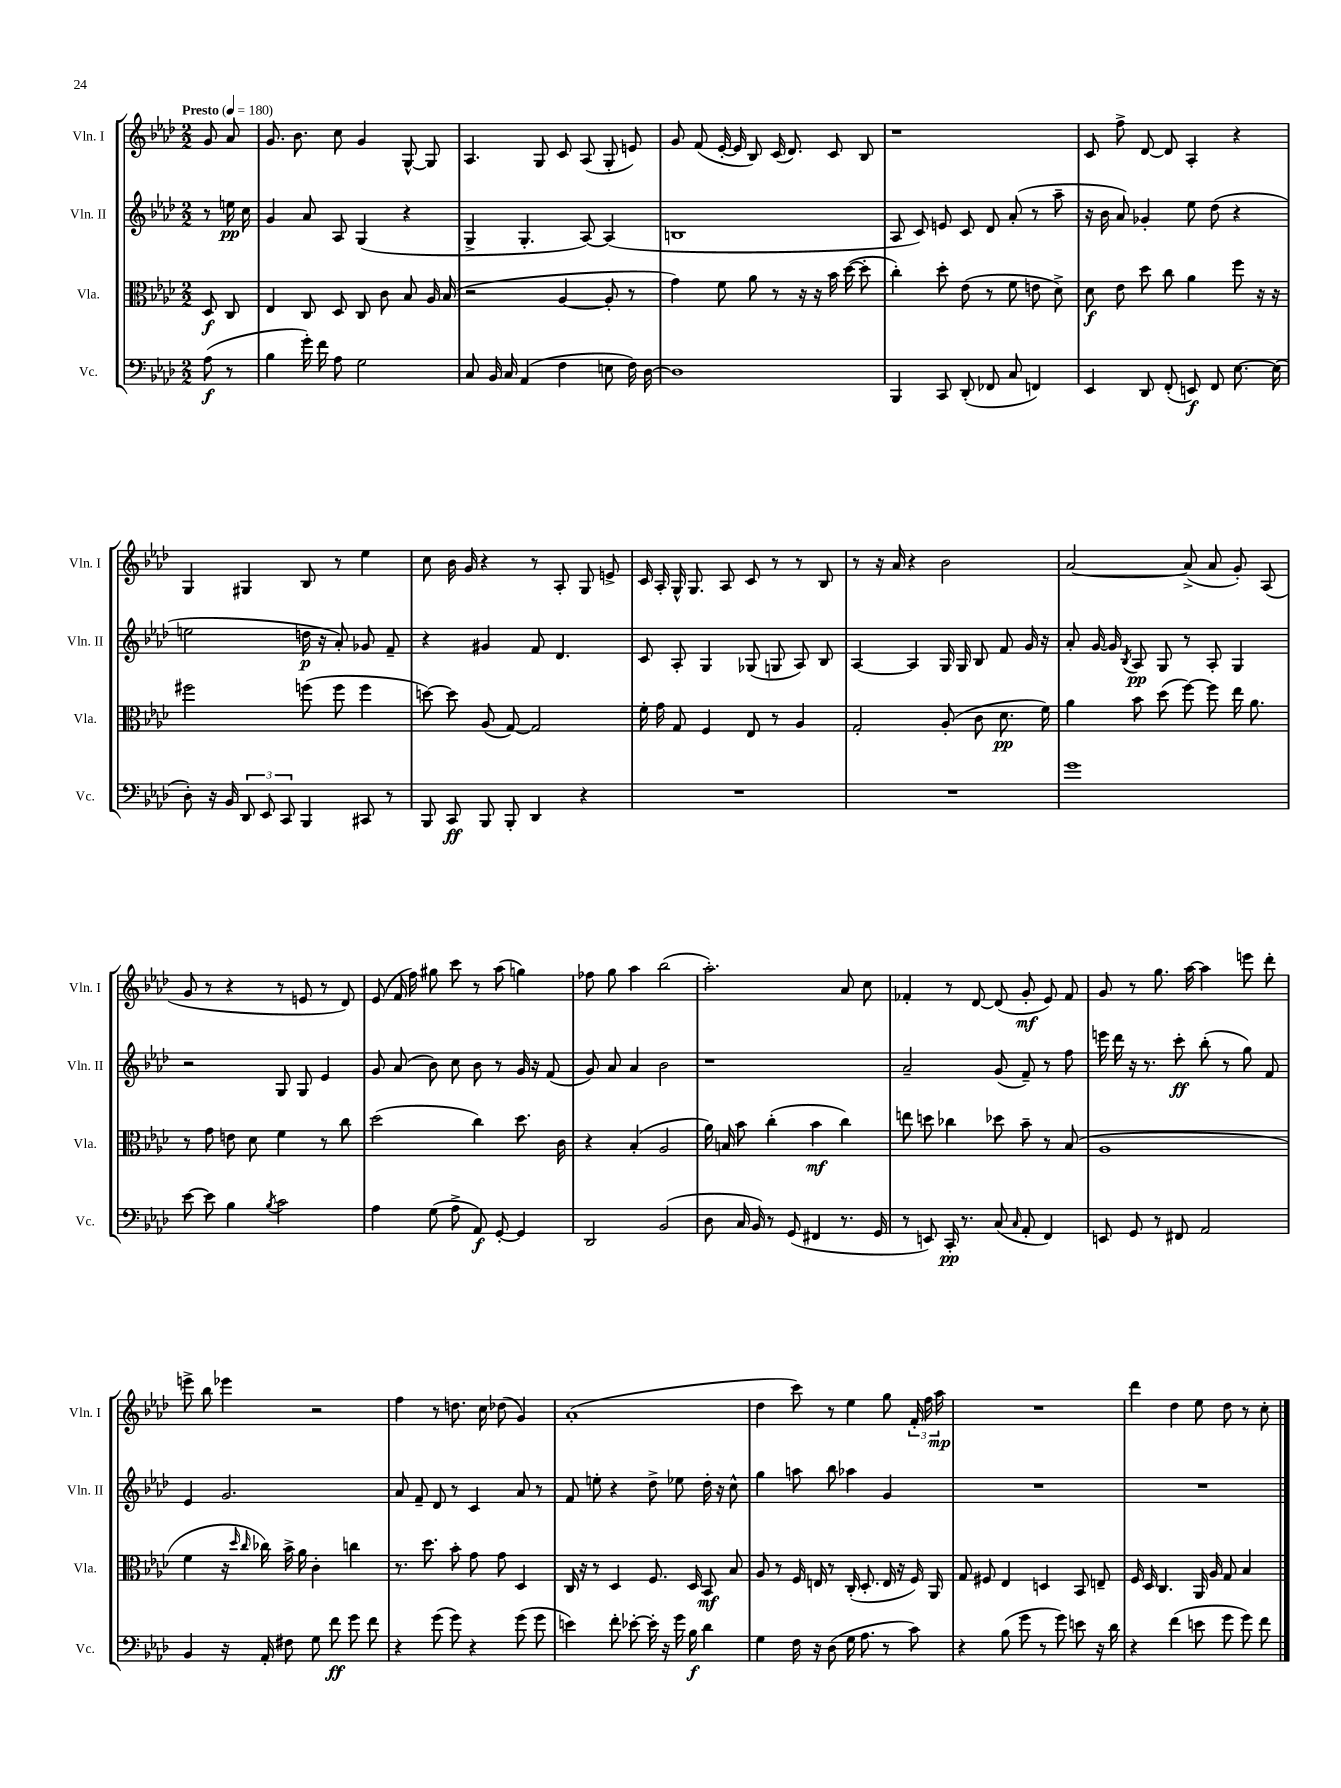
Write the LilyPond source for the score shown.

<<
\new StaffGroup <<
\new Staff = "s0" \with { instrumentName = "Vln. I" shortInstrumentName = "Vln. I" } {
    \clef treble \key aes \major \numericTimeSignature \time 2/2 \partial 4 \tempo "Presto" 4 = 180
    \autoBeamOff g'8 aes'8 |
    g'8. bes'8. c''8 g'4 g8~-^ g8 |
    aes4. g8 c'8 aes8( g8-. e'8) |
    g'8 f'8( ees'16~-. ees'16 bes8) c'16( des'8.) c'8 bes8 |
    r1 |
    c'8 f''8-> des'8~ des'8 aes4-. r4 |
    g4 gis4 bes8 r8 ees''4 |
    c''8 bes'16 g'16 r4 r8 aes8-. g8 e'8-> |
    c'16 aes16-. g16-^ g8. aes8 c'8 r8 r8 bes8 |
    r8 r16 aes'16 r4 bes'2 |
    aes'2~ aes'8->( aes'8 g'8-.) aes8( |
    g'8 r8 r4 r8 e'8 r8 des'8) |
    ees'8( f'16 f''16) gis''8 c'''8 r8 aes''8( g''4) |
    fes''8 g''8 aes''4 bes''2( |
    aes''2.-.) aes'8 c''8 |
    fes'4-. r8 des'8~ des'8( g'8-.\mf ees'8) fes'8 |
    g'8 r8 g''8. aes''16~ aes''4 e'''8 des'''8-. |
    e'''8-> bes''8 ees'''4 r2 |
    f''4 r8 d''8. c''16 des''8( g'4) |
    aes'1-.( |
    des''4 c'''8) r8 ees''4 g''8 \tuplet 3/2 { f'16-. f''16 aes''16\mp } |
    R1 |
    des'''4 des''4 ees''8 des''8 r8 c''8-. \bar "|." |
}
\new Staff = "s1" \with { instrumentName = "Vln. II" shortInstrumentName = "Vln. II" } {
    \clef treble \key aes \major \numericTimeSignature \time 2/2 \partial 4
    \autoBeamOff r8 e''16\pp c''16 |
    g'4 aes'8 aes8 g4( r4 |
    g4-> g4.-. aes8~) aes4( |
    b1 |
    aes8 c'8) e'8 c'8 des'8 aes'8-.( r8 aes''8-- |
    r16 bes'16 aes'8) ges'4-. ees''8 des''8( r4 |
    e''2 d''16\p r16 aes'8-.) ges'8 f'8-- |
    r4 gis'4 f'8 des'4. |
    c'8 aes8-. g4 ges8( g8 aes8) bes8 |
    aes4~ aes4 g16 g16 bes8 f'8 g'16 r16 |
    aes'8-. g'16~ g'16 \acciaccatura { bes8 } aes8\pp g8 r8 aes8-. g4 |
    r2 g8 g8 ees'4 |
    g'8 aes'8( bes'8) c''8 bes'8 r8 g'16 r16 f'8( |
    g'8) aes'8 aes'4 bes'2 |
    r1 |
    aes'2-- g'8( f'8--) r8 f''8 |
    e'''16 des'''16 r16 r8. c'''8-.\ff bes''8-.( r8 g''8) f'8 |
    ees'4 g'2. |
    aes'8 f'8-- des'8 r8 c'4 aes'8 r8 |
    f'8 e''8-. r4 des''8-> ees''8 des''16-. r16 c''8-^ |
    g''4 a''8 bes''8 aes''4 g'4 |
    R1 |
    R1 \bar "|." |
}
\new Staff = "s2" \with { instrumentName = "Vla." shortInstrumentName = "Vla." } {
    \clef alto \key aes \major \numericTimeSignature \time 2/2 \partial 4
    \autoBeamOff des8\f c8 |
    ees4 c8 des8 c8 c'8 bes8 aes16 bes16( |
    r2 aes4~ aes8-. r8 |
    g'4) f'8 aes'8 r8 r16 r16 bes'16 des''16~( des''8-. |
    c''4-.) des''8-. ees'8( r8 f'8 e'8 des'8->) |
    des'8\f ees'8 des''8 c''8 aes'4 f''8 r16 r16 |
    fis''2 f''8( f''8 f''4 |
    d''8~) d''8 aes8( g8~) g2 |
    f'16-. g'16 g8 f4 ees8 r8 aes4 |
    g2-. aes8-.( c'8 des'8.\pp f'16) |
    aes'4 bes'8 des''8( f''8~) f''8 ees''16 aes'8. |
    r8 g'8 e'8 des'8 f'4 r8 c''8 |
    des''2( c''4) des''8. c'16 |
    r4 bes4-.( aes2 |
    aes'16) b16 bes'8 c''4-.( bes'4\mf c''4) |
    e''8 d''8 ces''4 des''8 bes'8-- r8 bes8( |
    aes1 |
    f'4 r16 \grace { des''16 c''16 } ces''16) bes'16-> aes'16 c'4-. c''4 |
    r8. des''8. bes'8-. g'8 g'8 des4 |
    c16 r16 r8 des4 f8. des16 bes,8\mf bes8 |
    aes8 r8 f16 e16 r8 c16-.( des8.-. e16 r16 f16) aes,16 |
    g8 fis8 ees4 d4 bes,8 e8-- |
    f16 des16 c4. aes,16 aes16 g8 bes4 \bar "|." |
}
\new Staff = "s3" \with { instrumentName = "Vc." shortInstrumentName = "Vc." } {
    \clef bass \key aes \major \numericTimeSignature \time 2/2 \partial 4
    \autoBeamOff aes8\f( r8 |
    bes4 g'16-.) f'16 aes8 g2 |
    c8 bes,16 c16 aes,4( f4 e8 f16) des16~ |
    des1 |
    bes,,4 c,8 des,8-.( fes,8 c8 f,4) |
    ees,4 des,8 f,8-.( e,8\f) f,8 ees8.~ ees16( |
    des8-.) r16 bes,16 \tuplet 3/2 { des,8 ees,8 c,8 } bes,,4 cis,8 r8 |
    bes,,8 c,8\ff bes,,8 bes,,8-. des,4 r4 |
    R1 |
    R1 |
    g'1 |
    ees'8~ ees'8 bes4 \acciaccatura { bes8 } c'2 |
    aes4 g8( aes8-> aes,8\f) g,8~-. g,4 |
    des,2 bes,2( |
    des8 c16 bes,16) r8 g,8( fis,4 r8. g,16 |
    r8 e,8) c,16-.\pp r8. c8( \grace { c16 } aes,8-. f,4) |
    e,8 g,8 r8 fis,8 aes,2 |
    bes,4 r16 aes,16-. fis8 g8 f'8\ff g'8 f'8 |
    r4 g'8( g'8) r4 g'8( g'8 |
    e'4) f'8-. ees'8~-. ees'16-. r16 g'16 bes16\f des'4 |
    g4 f16 r16 des8( g16 aes8. r8 c'8) |
    r4 bes8( g'8 r8 g'8) e'8 r16 des'16 |
    r4 f'4( e'8 g'8 g'8) f'8 \bar "|." |
}
>>
>>
\layout { \context { \Score \remove "Bar_number_engraver" } }
